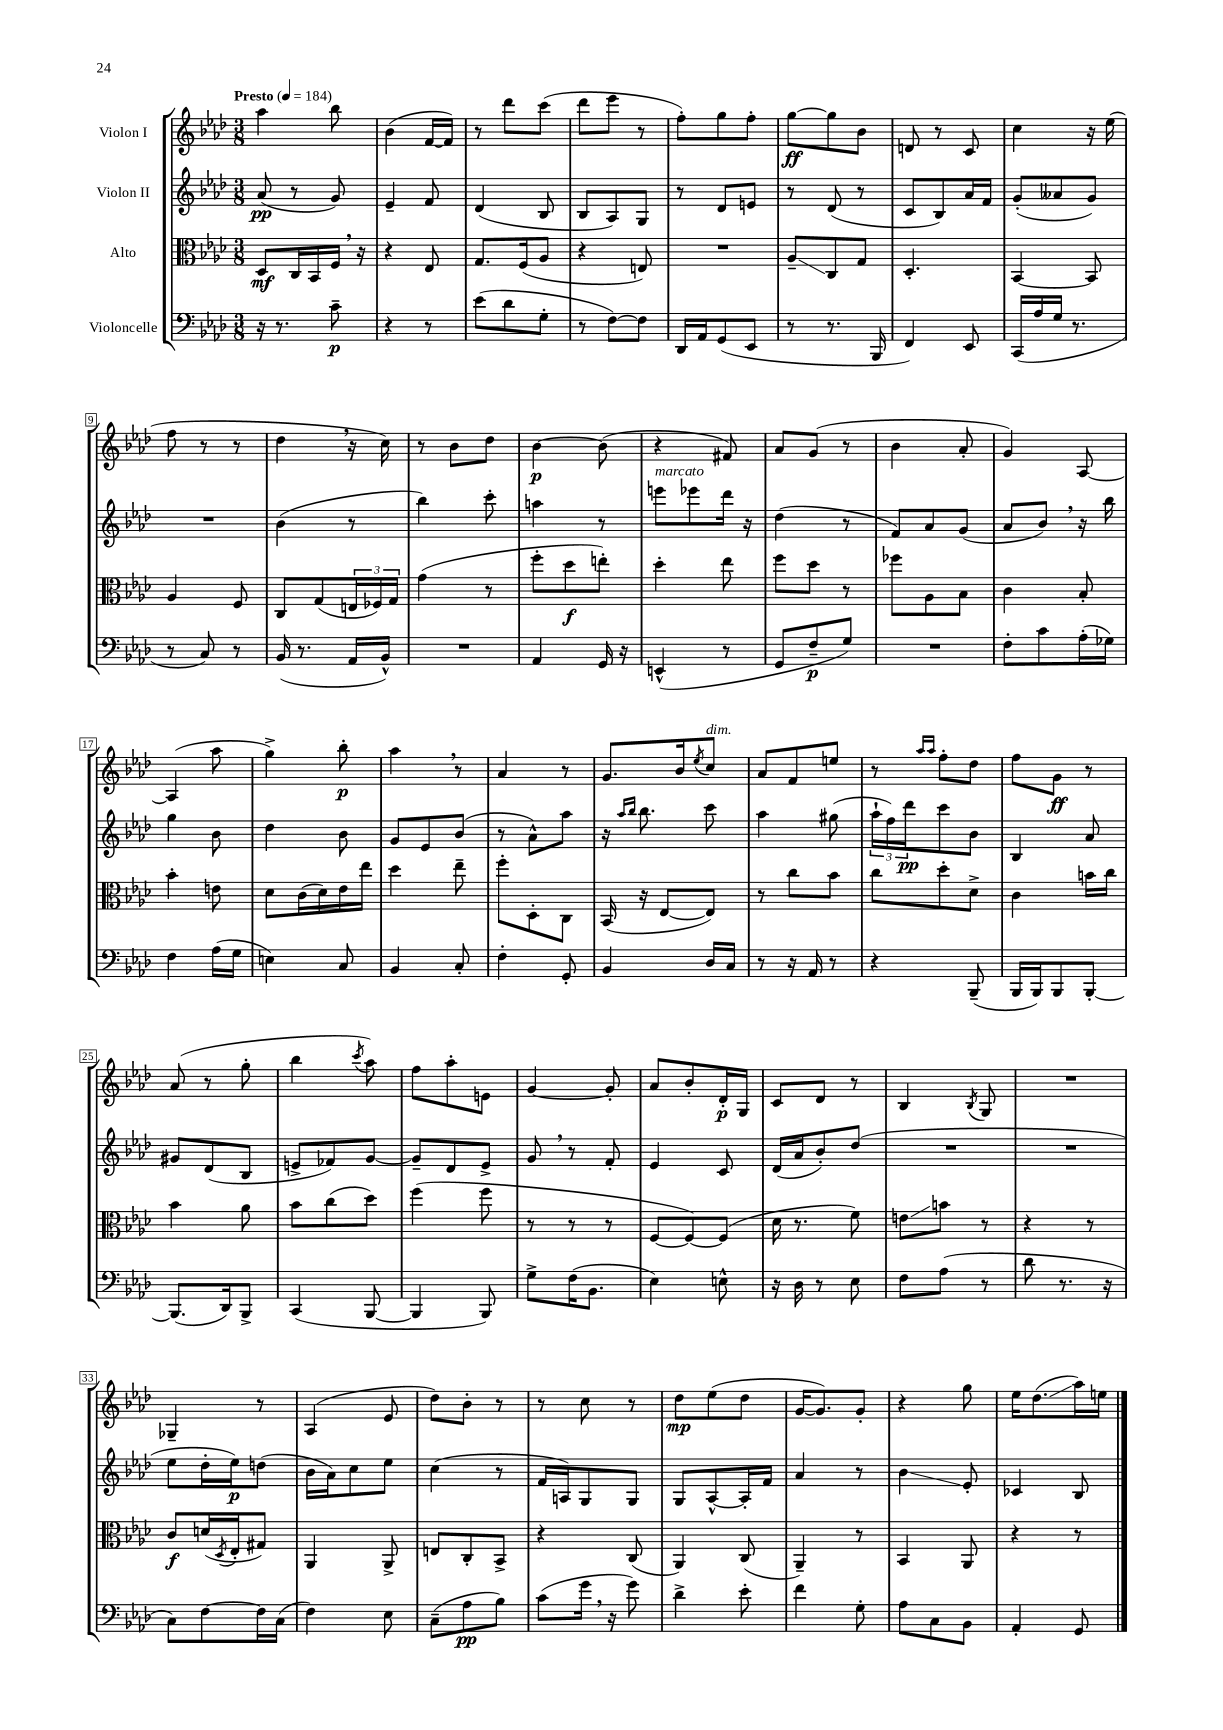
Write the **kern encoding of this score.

**kern	**kern	**kern	**kern
*staff4	*staff3	*staff2	*staff1
*clefF4	*clefC3	*clefG2	*clefG2
*k[b-e-a-d-]	*k[b-e-a-d-]	*k[b-e-a-d-]	*k[b-e-a-d-]
*M3/8	*M3/8	*M3/8	*M3/8
*MM184	*MM184	*MM184	*MM184
16r	8D-	(8a-	4aa-
8.r	.	.	.
.	16C	8r	.
.	16BB-	.	.
8c~	16F	8g)	8bb-
.	16r	.	.
=	=	=	=
4r	4r	4e-~	(4b-
8r	8E-	8f	[16f
.	.	.	16f])
=	=	=	=
(8e-	8.G	(4d-	8r
8d-	.	.	8ddd-
.	(16F	.	.
8G'	8A-	8B-	(8ccc
=	=	=	=
8r	4r	8B-	8ddd-
[8F)	.	8A-)	8eee-
8F]	8E)	8G	8r
=	=	=	=
16DD-	4.r	8r	8ff')
16AA-	.	.	.
(8GG	.	8d-	8gg
8EE-	.	8e	8ff'
=	=	=	=
8r	8A-~	8r	[8gg
8.r	8C	(8d-	8gg]
.	8G	8r	8b-
16BBB-	.	.	.
=	=	=	=
4FF)	4.D-'	8c	8d
.	.	8B-)	8r
8EE-	.	16a-	8c
.	.	16f	.
=	=	=	=
(16CC	[4BB-	(8g'	4cc
16A-	.	.	.
16G	.	8a--	.
8.r	.	.	.
.	8BB-]	8g)	16r
.	.	.	(16ee-
=	=	=	=
8r	4A-	4.r	8ff
8C)	.	.	8r
8r	8F	.	8r
=	=	=	=
(16BB-	8C	(4b-	4dd-
8.r	.	.	.
.	(8G	.	.
16AA-	24E	8r	16r
.	24F-)	.	.
16BB-^^)	.	.	16cc)
.	24G	.	.
=	=	=	=
4.r	(4g	4bb-)	8r
.	.	.	8b-
.	8r	8ccc'	8dd-
=	=	=	=
4AA-	8ff'	4aa	[4b-
.	8dd-	.	.
16GG	8ee')	8r	(8b-]
16r	.	.	.
=	=	=	=
(4EE^^	4dd-'	8eee	4r
.	.	8eee-	.
8r	8ee-	16ddd-	8f#)
.	.	16r	.
=	=	=	=
8GG	8ff	(4dd-	8a-
8F~	8dd-	.	(8g
8G)	8r	8r	8r
=	=	=	=
4.r	8ff-	8f)	4b-
.	8A-	8a-	.
.	8B-	(8g	8a-'
=	=	=	=
8F'	4c	8a-	4g)
8c	.	8b-)	.
(16A-'	8B-'	16r	[8A-
16G-)	.	16bb-	.
=	=	=	=
4F	4b-'	4gg	(4A-]
(16A-	8e	8b-	8aa-
16G	.	.	.
=	=	=	=
4E)	8d-	4dd-	4gg^)
.	(16c	.	.
.	16d-)	.	.
8C	16e-	8b-	8bb-'
.	16ee-	.	.
=	=	=	=
4BB-	4dd-	8g	4aa-
.	.	8e-	.
8C'	8ee-~	(8b-	8r
=	=	=	=
4F'	8ff'	8r	4a-
.	8D-'	8a-^^)	.
8GG'	8C	8aa-	8r
=	=	=	=
4BB-	(16BB-	16r	8.g
.	.	16qqaa-	.
.	.	16qqbb-	.
.	16r	8.bb-	.
.	[8E-	.	.
.	.	.	16b-
.	.	.	8qee-
16D-	8E-])	8ccc	8cc
16C	.	.	.
=	=	=	=
8r	8r	4aa-	8a-
16r	8cc	.	8f
16AA-	.	.	.
8r	8b-	(8gg#	8ee
=	=	=	=
4r	8cc	24aa-`	8r
.	.	24ff)	.
.	.	24ddd-	.
.	.	.	16qqaa-
.	.	.	16qqaa-
.	8dd-'	8ccc	8ff'
(8BBB-~	8d-^	8b-	8dd-
=	=	=	=
16BBB-	4c	4B-	8ff
16BBB-)	.	.	.
8BBB-	.	.	8g
[8BBB-'	16b	8a-	8r
.	16cc	.	.
=	=	=	=
(8.BBB-]	4b-	8g#	(8a-
.	.	(8d-	8r
16DD-)	.	.	.
8BBB-^	8a-	8B-	8gg'
=	=	=	=
(4CC	8b-	8e^	4bb-
.	(8cc	8f-)	.
.	.	.	8qccc
[8BBB-	8dd-)	[8g	8aa-)
=	=	=	=
4BBB-]	(4ff	8g~]	8ff
.	.	8d-	8aa-'
8BBB-)	8ff	8e-^	8e
=	=	=	=
8G^	8r	8g	[4g
(16F	8r	8r	.
8.BB-	.	.	.
.	8r	8f'	8g']
=	=	=	=
4E-)	[8F	4e-	8a-
.	8F_)	.	8b-'
8E^^	(8F]	8c	16d-'
.	.	.	16G
=	=	=	=
16r	16d-	(16d-	8c
16D-	8.r	16a-	.
8r	.	8b-')	8d-
8E-	8f)	(8dd-	8r
=	=	=	=
8F	8e	4.r	4B-
(8A-	8b	.	.
.	.	.	8qB-
8r	8r	.	8G
=	=	=	=
8d-	4r	4.r	4.r
8.r	.	.	.
.	8r	.	.
16r	.	.	.
=	=	=	=
8C)	8c	8ee-	4G-~
[8F	(16d	16dd-'	.
.	8qD-	.	.
.	16E-'	16ee-)	.
16F]	8G#)	(8dd	8r
(16C	.	.	.
=	=	=	=
4F)	4AA-	16b-	(4A-
.	.	16a-)	.
.	.	8cc	.
8E-	8AA-^	8ee-	8e-
=	=	=	=
(8C~	8E	(4cc	8dd-)
8A-	8C'	.	8b-'
8B-)	8BB-^	8r	8r
=	=	=	=
(8c	4r	16f	8r
.	.	16A)	.
16g	.	8G	8cc
16r	.	.	.
8g)	(8C	8G	8r
=	=	=	=
4d-^	4AA-)	8G	8dd-
.	.	[8A-^^	(8ee-
8e-'	(8C	16A-']	8dd-
.	.	16f	.
=	=	=	=
4f	4AA-~)	4a-	[16g
.	.	.	8.g])
8G'	8r	8r	8g'
=	=	=	=
8A-	4BB-	4b-	4r
8C	.	.	.
8BB-	8AA-	8e-'	8gg
=	=	=	=
4AA-'	4r	4c-	16ee-
.	.	.	(8.dd-
8GG	8r	8B-	16aa-)
.	.	.	16ee
==	==	==	==
*-	*-	*-	*-
